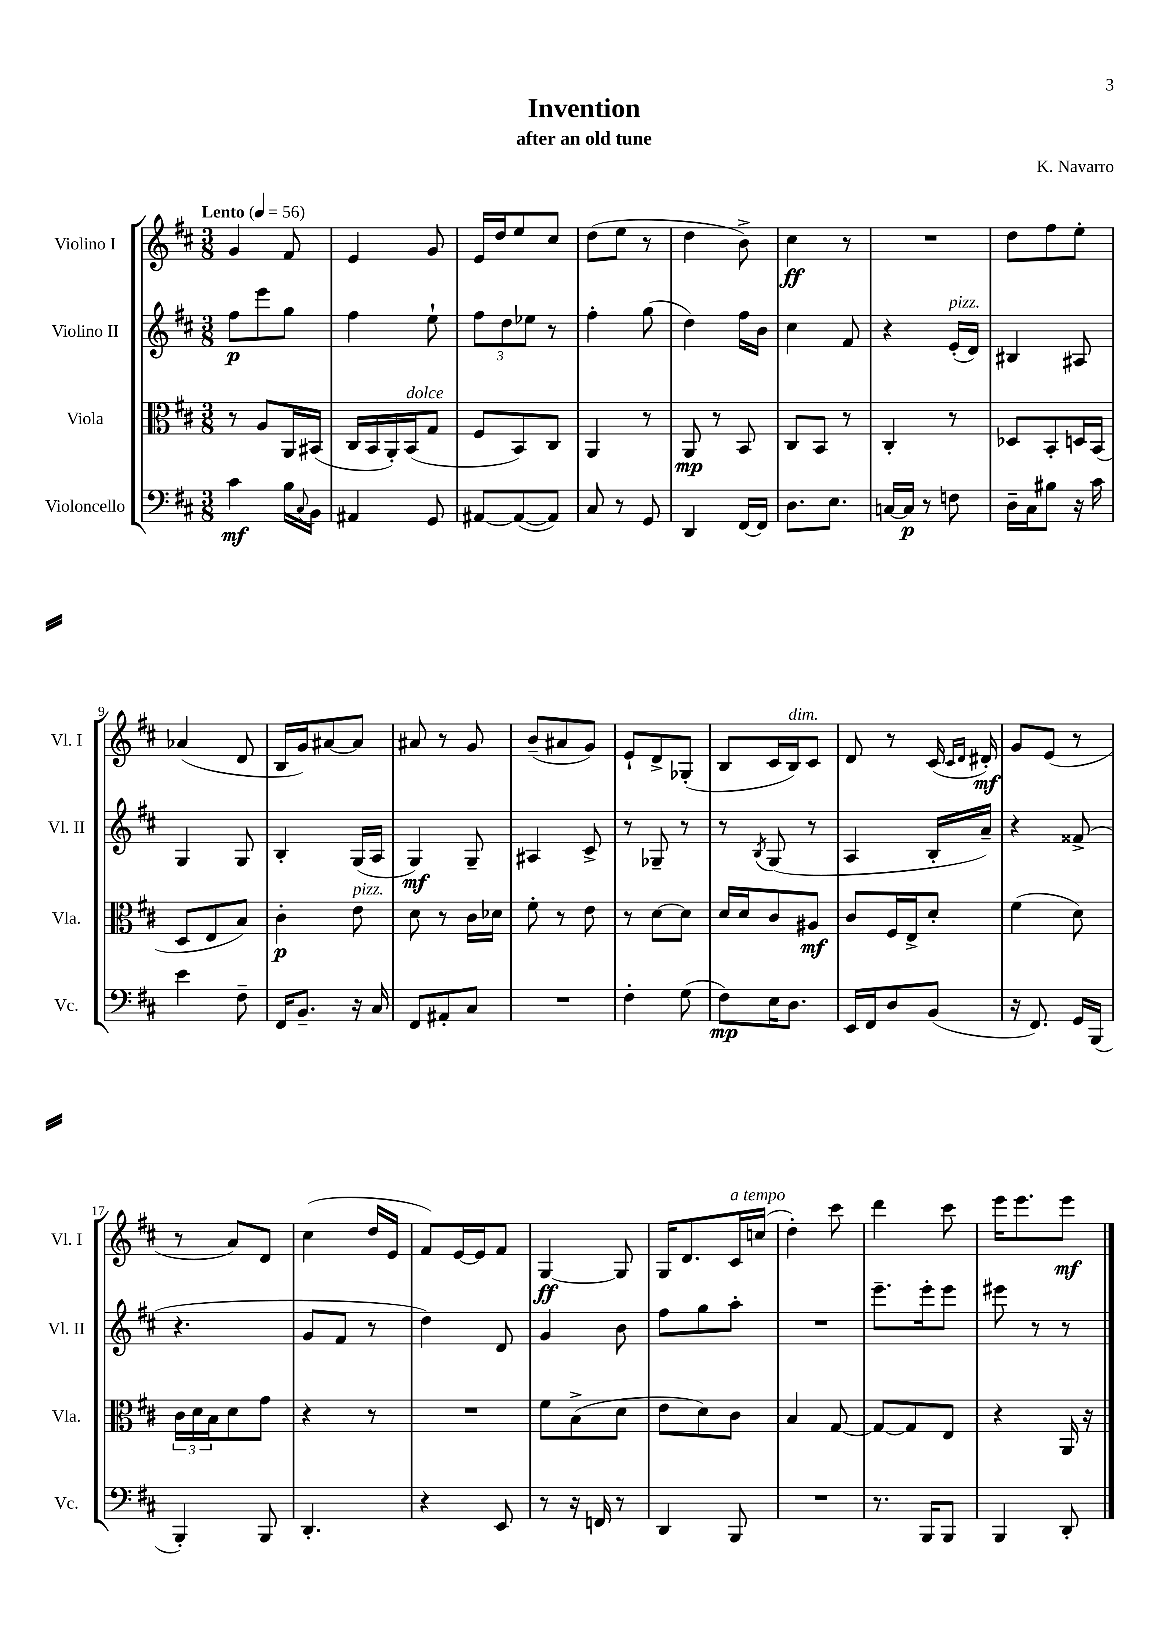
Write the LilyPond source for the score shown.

\header { title = "Invention" composer = "K. Navarro" subtitle = "after an old tune" }
<<
\new StaffGroup <<
\new Staff = "s0" \with { instrumentName = "Violino I" shortInstrumentName = "Vl. I" } {
    \clef treble \key d \major \numericTimeSignature \time 3/8 \tempo "Lento" 4 = 56
    g'4 fis'8 |
    e'4 g'8 |
    e'16 d''16 e''8 cis''8 |
    d''8( e''8 r8 |
    d''4 b'8->) |
    cis''4\ff r8 |
    R4. |
    d''8 fis''8 e''8-. |
    aes'4( d'8 |
    b16 g'16) ais'8~ ais'8 |
    ais'8 r8 g'8 |
    b'8--( ais'8 g'8) |
    e'8-! d'8-> ges8-.( |
    b8 cis'16 b16^\markup { \italic "dim." }) cis'8 |
    d'8 r8 cis'16( \grace { cis'16 d'16 } dis'16-.\mf) |
    g'8 e'8( r8 |
    r8 a'8) d'8 |
    cis''4( d''16 e'16 |
    fis'8) e'16~ e'16 fis'8 |
    g4~\ff g8 |
    g16 d'8. cis'16^\markup { \italic "a tempo" } c''16( |
    d''4-.) cis'''8 |
    d'''4 cis'''8 |
    e'''16 e'''8. e'''8\mf \bar "|." |
}
\new Staff = "s1" \with { instrumentName = "Violino II" shortInstrumentName = "Vl. II" } {
    \clef treble \key d \major \numericTimeSignature \time 3/8
    fis''8\p e'''8 g''8 |
    fis''4 e''8-! |
    \tuplet 3/2 { fis''8 d''8 ees''8 } r8 |
    fis''4-. g''8( |
    d''4) fis''16 b'16 |
    cis''4 fis'8 |
    r4 e'16-.^\markup { \italic "pizz." }( d'16) |
    bis4 ais8 |
    g4 g8 |
    b4-. g16( a16 |
    g4\mf) g8-- |
    ais4 cis'8-> |
    r8 ges8-- r8 |
    r8 \acciaccatura { b8 } g8( r8 |
    a4 b16-. a'16--) |
    r4 fisis'8->( |
    r4. |
    g'8 fis'8 r8 |
    d''4) d'8 |
    g'4 b'8 |
    fis''8 g''8 a''8-. |
    R4. |
    e'''8.-- e'''16-. e'''8 |
    eis'''8 r8 r8 \bar "|." |
}
\new Staff = "s2" \with { instrumentName = "Viola" shortInstrumentName = "Vla." } {
    \clef alto \key d \major \numericTimeSignature \time 3/8
    r8 a8 a,16 bis,16( |
    cis16 b,16 a,16-.) b,16^\markup { \italic "dolce" }( g8 |
    fis8 b,8) cis8 |
    a,4 r8 |
    a,8\mp r8 b,8 |
    cis8 b,8 r8 |
    cis4-. r8 |
    des8 b,8-. d16 b,16( |
    d8 e8 b8) |
    cis'4-.\p e'8^\markup { \italic "pizz." } |
    d'8 r8 cis'16 des'16 |
    fis'8-. r8 e'8 |
    r8 d'8~ d'8 |
    d'16 d'16 cis'8 ais8\mf |
    cis'8 fis16 e16-> d'8-. |
    fis'4( d'8) |
    \tuplet 3/2 { cis'16 d'16 b16 } d'8 g'8 |
    r4 r8 |
    R4. |
    fis'8 b8->( d'8 |
    e'8 d'8) cis'8 |
    b4 g8~ |
    g8~ g8 e8 |
    r4 a,16 r16 \bar "|." |
}
\new Staff = "s3" \with { instrumentName = "Violoncello" shortInstrumentName = "Vc." } {
    \clef bass \key d \major \numericTimeSignature \time 3/8
    cis'4\mf b16 \appoggiatura { cis8 } b,16 |
    ais,4 g,8 |
    ais,8~ ais,8~( ais,8) |
    cis8 r8 g,8 |
    d,4 fis,16~ fis,16 |
    d8. e8. |
    c16~ c16\p r8 f8 |
    d16-- cis16 bis8 r16 cis'16 |
    e'4 fis8-- |
    fis,16 b,8.-- r16 cis16 |
    fis,8 ais,8-. cis8 |
    R4. |
    fis4-. g8( |
    fis8\mp) e16 d8. |
    e,16 fis,16 d8 b,8( |
    r16 fis,8.) g,16 b,,16( |
    b,,4-.) b,,8 |
    d,4.-. |
    r4 e,8 |
    r8 r16 f,16 r8 |
    d,4 b,,8 |
    R4. |
    r8. b,,16 b,,8 |
    b,,4 d,8-. \bar "|." |
}
>>
>>
